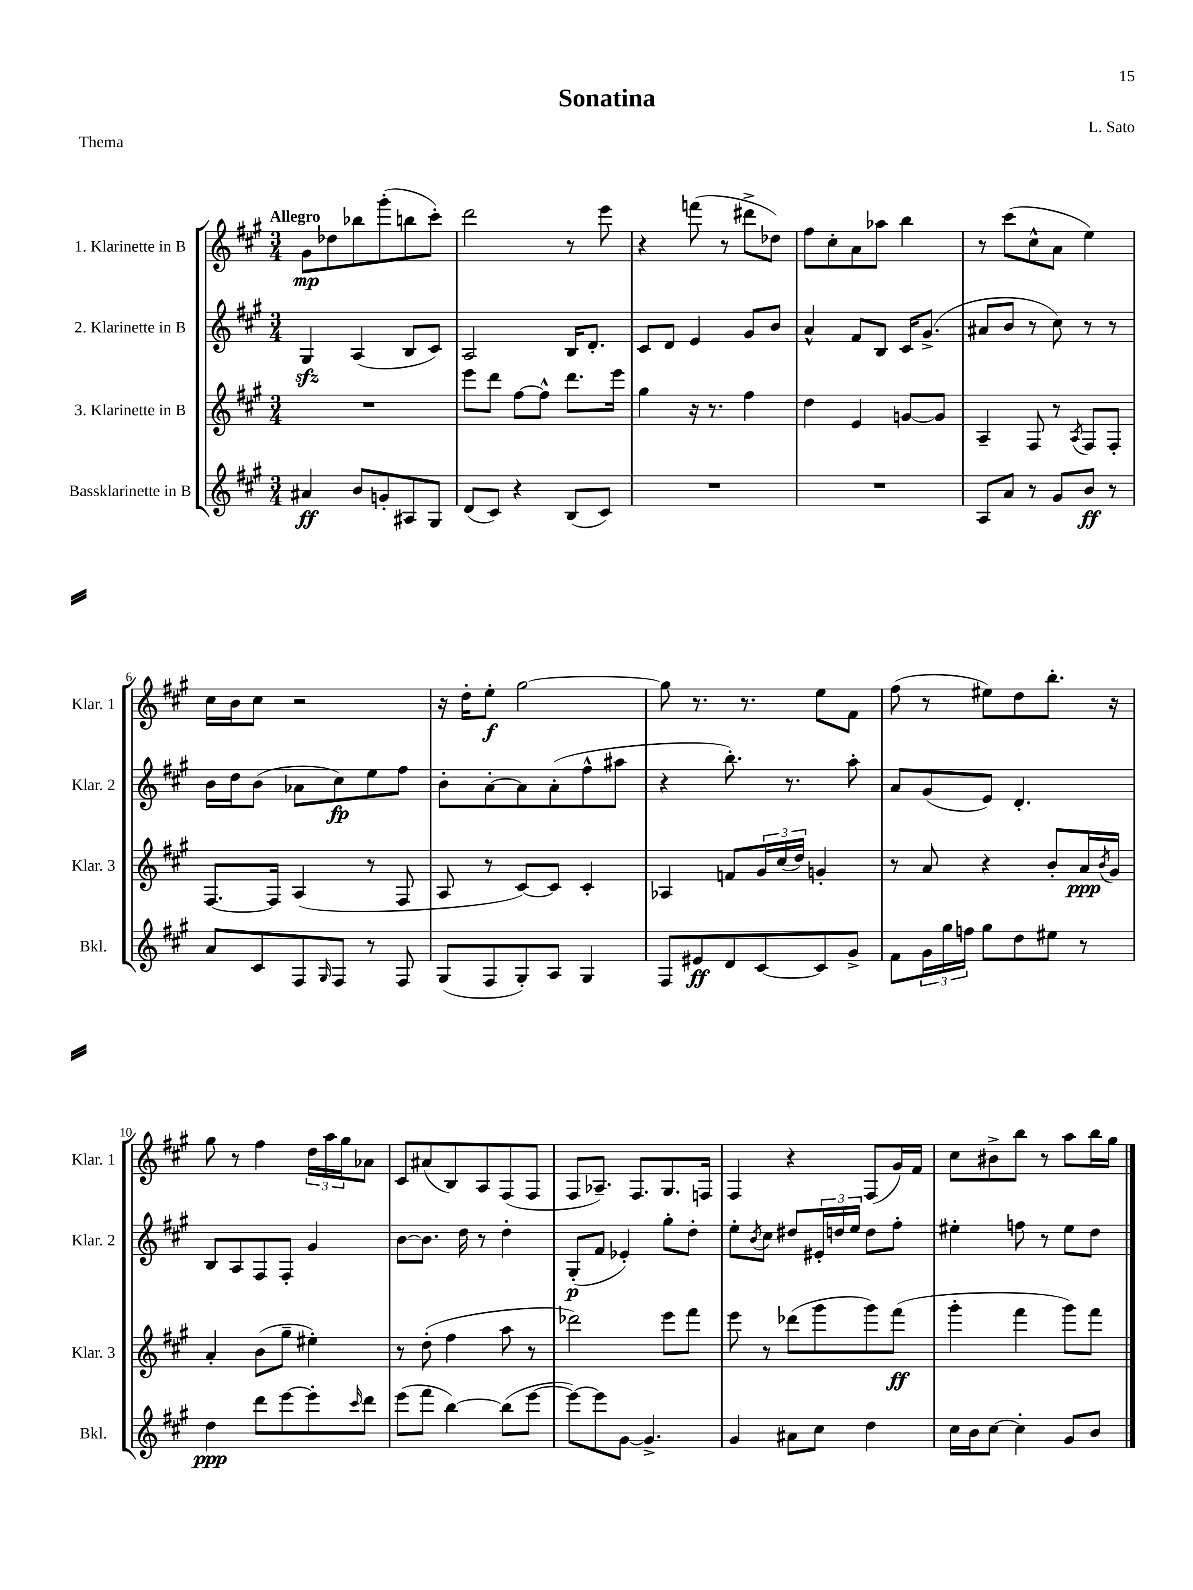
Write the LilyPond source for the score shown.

\header { title = "Sonatina" composer = "L. Sato" piece = "Thema" }
<<
\new StaffGroup <<
\new Staff = "s0" \with { instrumentName = "1. Klarinette in B" shortInstrumentName = "Klar. 1" } {
    \clef treble \key a \major \numericTimeSignature \time 3/4 \tempo "Allegro"
    gis'8\mp des''8 bes''8 gis'''8-.( b''8 cis'''8-.) |
    d'''2 r8 e'''8 |
    r4 f'''8( r8 dis'''8-> des''8) |
    fis''8 cis''8-. a'8 aes''8 b''4 |
    r8 cis'''8( cis''8-^ a'8 e''4) |
    cis''16 b'16 cis''8 r2 |
    r16 d''16-. e''8-.\f gis''2~ |
    gis''8 r8. r8. e''8 fis'8 |
    fis''8( r8 eis''8) d''8 b''8.-. r16 |
    gis''8 r8 fis''4 \tuplet 3/2 { d''16 a''16 gis''16 } aes'8 |
    cis'8 ais'8( b8) a8 fis8( fis8 |
    fis8 aes8.--) fis8. gis8. f16 |
    fis4 r4 fis8( gis'16) fis'16 |
    cis''8 bis'8-> b''8 r8 a''8 b''16 gis''16 \bar "|." |
}
\new Staff = "s1" \with { instrumentName = "2. Klarinette in B" shortInstrumentName = "Klar. 2" } {
    \clef treble \key a \major \numericTimeSignature \time 3/4
    gis4\sfz a4( b8 cis'8) |
    a2 b16 d'8.-. |
    cis'8 d'8 e'4 gis'8 b'8 |
    a'4-^ fis'8 b8 cis'16 gis'8.->( |
    ais'8 b'8 r8 cis''8) r8 r8 |
    b'16 d''16 b'8( aes'8 cis''8\fp) e''8 fis''8 |
    b'8-. a'8~-. a'8 a'8-.( fis''8-^ ais''8 |
    r4 b''8.-.) r8. a''8-. |
    a'8 gis'8( e'8) d'4.-. |
    b8 a8 fis8 fis8-. gis'4 |
    b'8~ b'8. d''16 r8 d''4-. |
    gis8-.\p( fis'8 ees'4-.) gis''8-. d''8-. |
    e''8-. \acciaccatura { b'8 } cis''8 dis''8 \tuplet 3/2 { eis'16-. d''16 e''16 } d''8 fis''8-. |
    eis''4-. f''8 r8 eis''8 d''8 \bar "|." |
}
\new Staff = "s2" \with { instrumentName = "3. Klarinette in B" shortInstrumentName = "Klar. 3" } {
    \clef treble \key a \major \numericTimeSignature \time 3/4
    R2. |
    e'''8 d'''8 fis''8~ fis''8-^ d'''8. e'''16 |
    gis''4 r16 r8. fis''4 |
    d''4 e'4 g'8~ g'8 |
    a4-- fis8 r8 \acciaccatura { a8 } fis8 fis8-. |
    fis8.~ fis16 a4( r8 fis8 |
    a8 r8 cis'8~) cis'8 cis'4-. |
    aes4 f'8 \tuplet 3/2 { gis'16 cis''16( d''16) } g'4-. |
    r8 a'8 r4 b'8-. a'16\ppp \acciaccatura { b'8 } gis'16 |
    a'4-. b'8( gis''8-- eis''4-.) |
    r8 d''8-.( fis''4 a''8 r8 |
    des'''2) e'''8 fis'''8 |
    e'''8 r8 des'''8( gis'''8 gis'''8) fis'''8\ff( |
    gis'''4-. fis'''4 gis'''8) fis'''8 \bar "|." |
}
\new Staff = "s3" \with { instrumentName = "Bassklarinette in B" shortInstrumentName = "Bkl." } {
    \clef treble \key a \major \numericTimeSignature \time 3/4
    ais'4\ff b'8 g'8-. ais8 gis8 |
    d'8( cis'8) r4 b8( cis'8) |
    R2. |
    R2. |
    a8 a'8 r8 gis'8 b'8\ff r8 |
    a'8 cis'8 fis8 \grace { gis16 } fis8 r8 fis8 |
    gis8( fis8 gis8-.) a8 gis4 |
    fis8 eis'8\ff d'8 cis'8~ cis'8 gis'8-> |
    fis'8 \tuplet 3/2 { gis'16 gis''16 f''16 } gis''8 d''8 eis''8 r8 |
    d''4\ppp d'''8 e'''8~ e'''8-. \grace { cis'''16 } d'''8 |
    e'''8( fis'''8 b''4~) b''8( e'''8~ |
    e'''8~) e'''8 gis'8~ gis'4.-> |
    gis'4 ais'8 cis''8 d''4 |
    cis''16 b'16 cis''8~ cis''4-. gis'8 b'8 \bar "|." |
}
>>
>>
